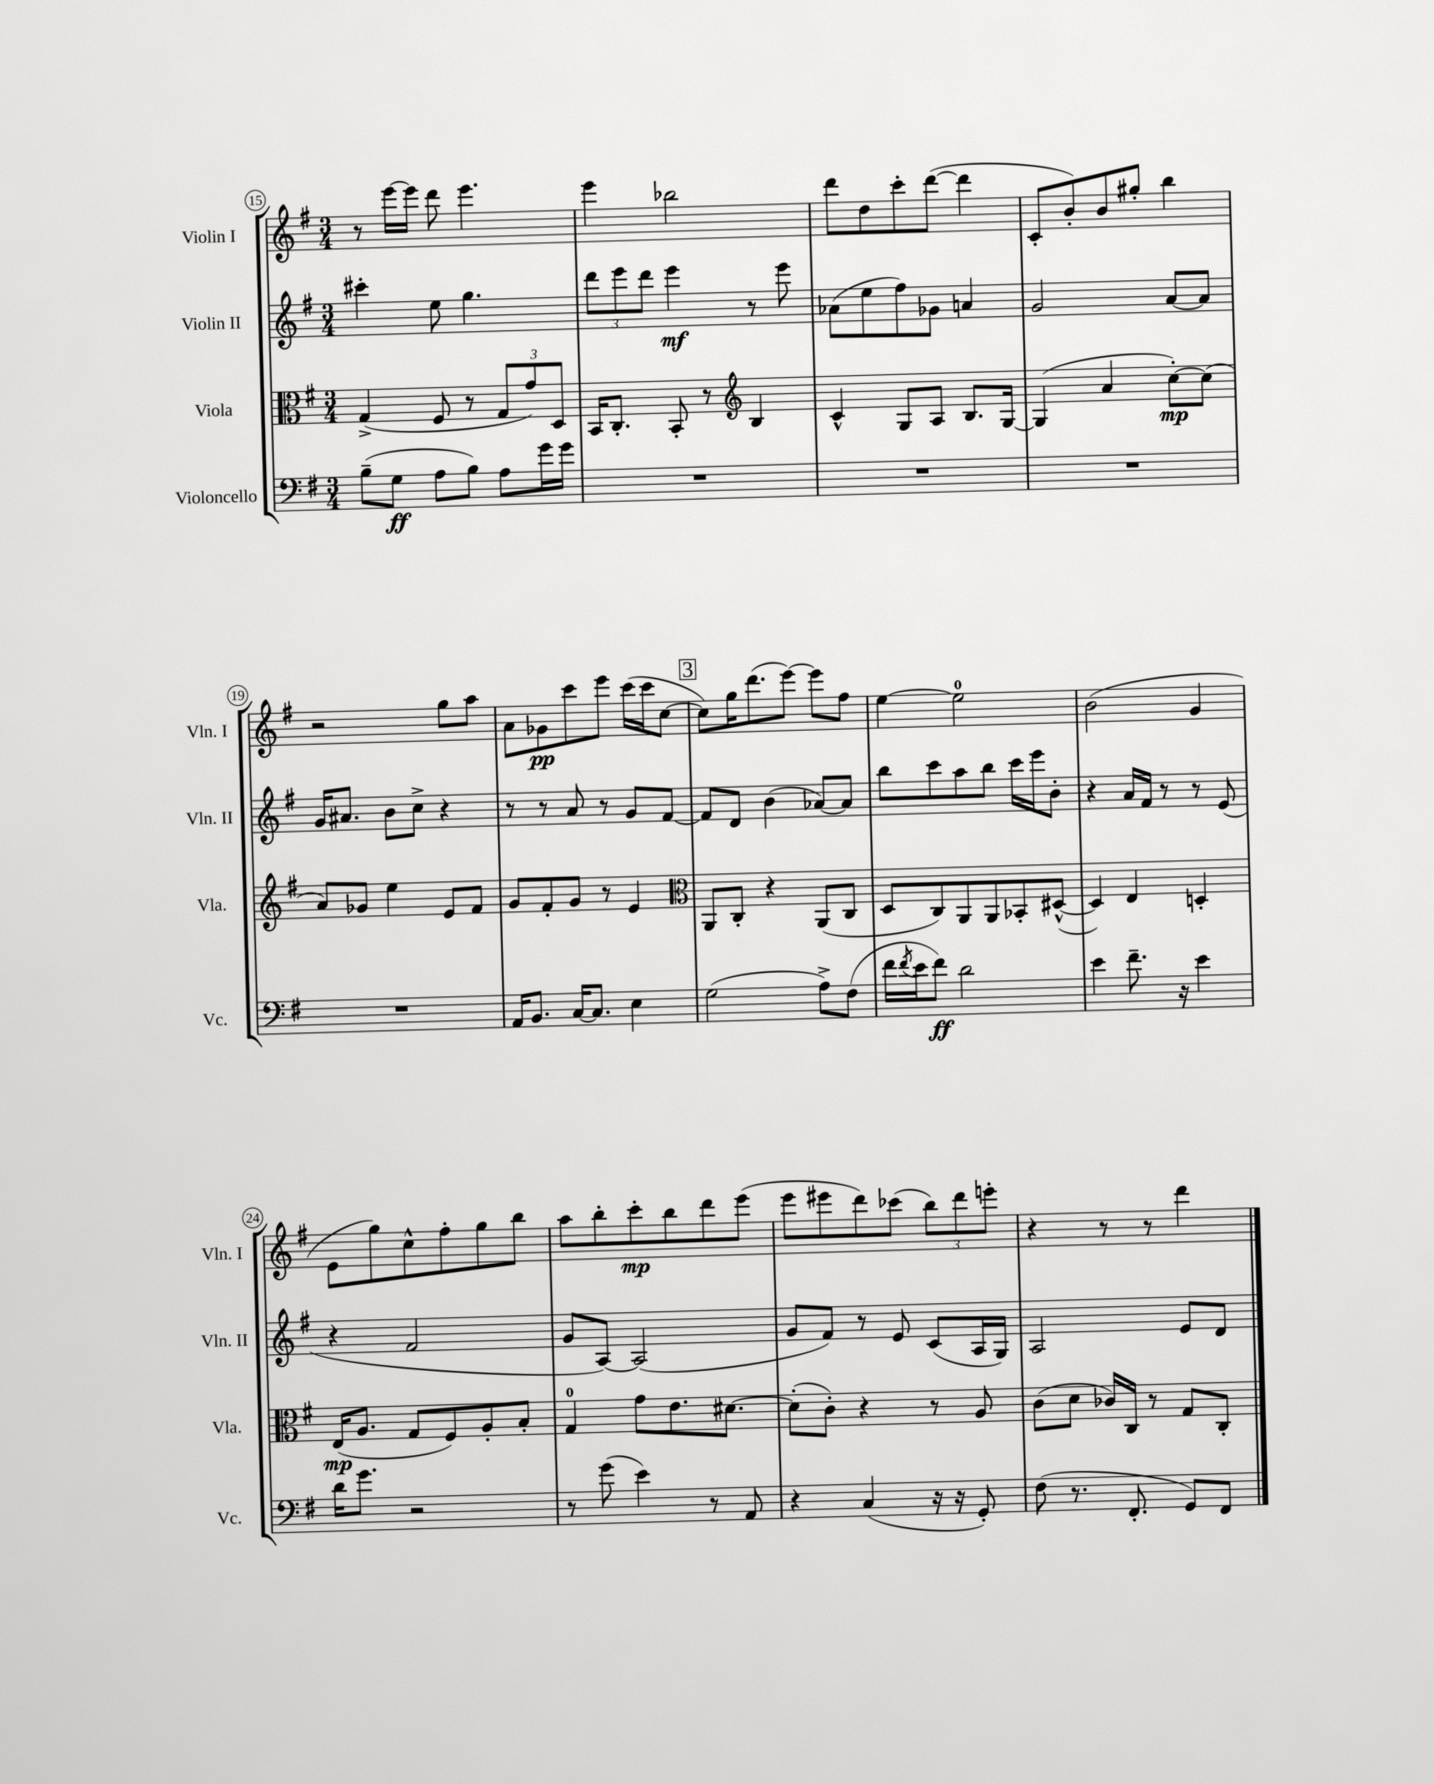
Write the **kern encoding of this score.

**kern	**kern	**kern	**kern
*staff4	*staff3	*staff2	*staff1
*clefF4	*clefC3	*clefG2	*clefG2
*k[f#]	*k[f#]	*k[f#]	*k[f#]
*M3/4	*M3/4	*M3/4	*M3/4
(8B~\L	(4G^/	4ccc#'\	8r
8G\J	.	.	[16eee\LL
.	.	.	16eee\]JJ
8A\L	8F#/	8ee\	8ddd\
8B\J)	8r	4.gg\	4.eee\
8A\L	12G/L	.	.
.	12g/)	.	.
16g\L	.	.	.
.	12D/J	.	.
16g\JJ	.	.	.
=	=	=	=
2.r	16BB/LK	12ddd\L	4eee\
.	8.C'/J	.	.
.	.	12eee\	.
.	.	12ddd\J	.
.	8BB'/	4eee\	2bb-\
.	8r	.	.
*	*clefG2	*	*
.	4B/	8r	.
.	.	8eee\	.
=	=	=	=
2.r	4c^^/	(8a-\L	8ddd\L
.	.	8ee\	8dd\
.	8G/L	8ff#\)	8ccc'\
.	8A/J	8g-\J	([8ddd\J
.	8.B/L	4a/	4ddd\]
.	[16G/Jk	.	.
=	=	=	=
2.r	(4G/]	2g/	8c'/L
.	.	.	8b'/)
.	4a/	.	8b/
.	.	.	8gg#'/J
.	[8cc'\L)	[8a/L	4bb\
.	(8cc\]J	8a/]J	.
=	=	=	=
2.r	8a/L)	16g/LK	2r
.	.	8.a#/J	.
.	8g-/J	.	.
.	4ee\	8b\L	.
.	.	8cc^\J	.
.	8e/L	4r	8gg\L
.	8f#/J	.	8aa\J
=	=	=	=
16AA/LK	8g/L	8r	8a\L
8.BB/J	.	.	.
.	8f#'/	8r	8g-\
[16C/LK	8g/J	8a/	8ccc\
8.C/]J	.	.	.
.	8r	8r	8eee\J
4E\	4e/	8g/L	(16ccc\LL
.	.	.	16ccc\J
.	.	[8f#/J	[8cc\J
=	=	=	=
*	*clefC3	*	*
(2G\	8AA/L	8f#/]L	8cc\]L)
.	8C'/J	8d/J	16gg\K
.	.	.	(8.ddd\
.	4r	(4b\	.
.	.	.	[8eee\J)
8A^\L)	(8AA/L	[8a-/L)	8eee\]L
(8F#\J	8C/J	8a-/]J	8ff#\J
=	=	=	=
16f#\LL	8D/L	8bb\L	[4ee\
8qf#/	.	.	.
16e\J	.	.	.
8f#\J)	8C/)	8ccc\	.
2d\	8AA/	8aa\	2ee\]
.	8AA/	8bb\J	.
.	8BB-'/	16ccc\LL	.
.	.	16eee\J	.
.	([8D#^^/J	8b'\J	.
=	=	=	=
4e\	4D#/])	4r	(2b\
8.f#~\	4E/	16a/LL	.
.	.	16f#/JJ	.
.	.	8r	.
16r	.	.	.
4e\	4D'/	8r	4g/
.	.	(8e/	.
=	=	=	=
16d\LK	(16E/LK	4r	8e\L
8.g\J	8.A/J	.	.
.	.	.	8gg\)
2r	8G/L	2f#/	8cc^^\
.	8F#/)	.	8ff#'\
.	8A'/	.	8gg\
.	8B'/J	.	8bb\J
=	=	=	=
8r	4G/	8g/L	8aa\L
(8g\	.	[8A/J)	8bb'\
4e\)	8g\L	(2A/]	8ccc'\
.	8.e\	.	8bb\
8r	.	.	8ddd\
.	[8.d#\J	.	.
8AA/	.	.	(8eee\J
=	=	=	=
4r	(8d#'\]L	8g/L	8eee\L
.	8c'\J)	8f#/J)	8eee#\
(4C/	4r	8r	8ddd\)
.	.	8e/	(8ccc-\J
16r	8r	(8c/L	12bb\L)
16r	.	.	.
.	.	.	12ddd\
8GG'/)	8A/	16A/L	.
.	.	.	12eee'\J
.	.	16G/JJ)	.
=	=	=	=
(8F#\	(8c\L	2A/	4r
8.r	8d\J	.	.
.	16c-/LL)	.	8r
8.FF#'/	16C/JJ	.	.
.	8r	.	8r
8GG/L)	8G/L	8e/L	4ddd\
8FF#/J	8C'/J	8d/J	.
==	==	==	==
*-	*-	*-	*-
